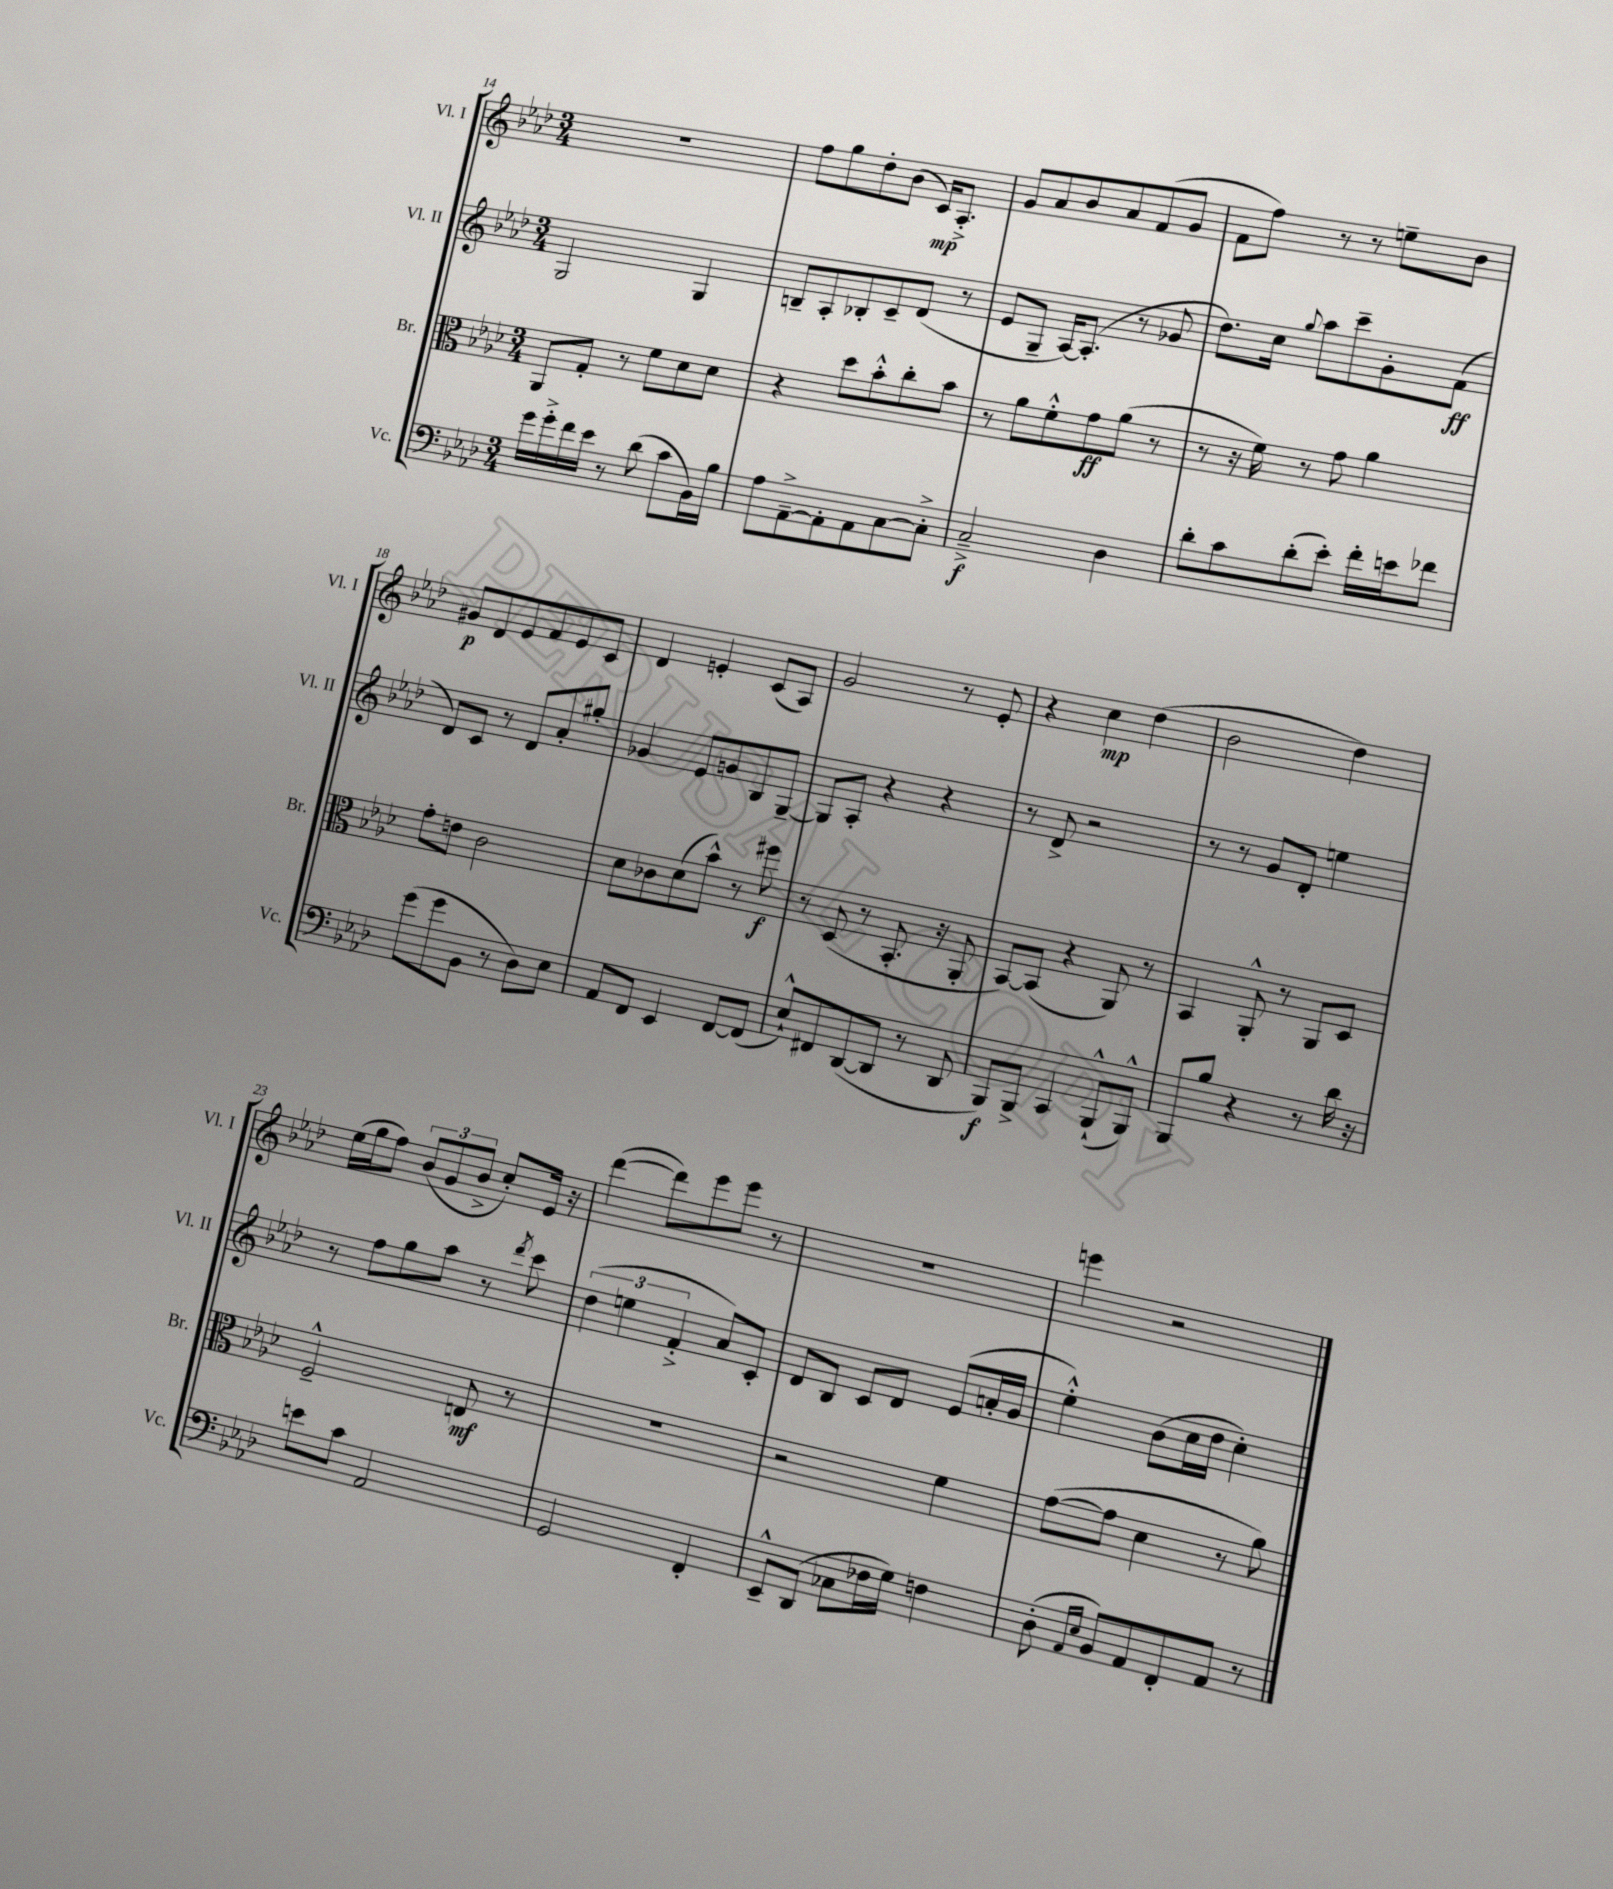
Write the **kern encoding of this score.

**kern	**kern	**kern	**kern
*staff4	*staff3	*staff2	*staff1
*clefF4	*clefC3	*clefG2	*clefG2
*k[b-e-a-d-]	*k[b-e-a-d-]	*k[b-e-a-d-]	*k[b-e-a-d-]
*M3/4	*M3/4	*M3/4	*M3/4
16g\LL	8AA-/L	2G/	2.r
16g'^\	.	.	.
16f\	8G'/J	.	.
16e-\JJ	.	.	.
8r	8r	.	.
(8d-\	8f\L	.	.
8c\L	8d-\	4G/	.
16BB-\L)	8d-\J	.	.
16B-\JJ	.	.	.
=	=	=	=
8A-\L	4r	8B~/L	8ff\L
[8AA-~^\	.	8A-'/	8gg\
8AA-'\]	8dd-\L	8B-'/	8dd-'\
8AA-\	8b-'^^\	8c~/	(8b-\J
[8C\	8cc'\	(8d-/J	16c/LK)
.	.	.	8.A-'^/J
8C'^\]J	8b-\J	8r	.
=	=	=	=
2C~^/	8r	8e-/L	8g/L
.	8a-\L	8G~/J	8a-/
.	8f'^^\	[16A-/LK)	8b-/
.	.	(8.A-'/]J	.
.	8g\	.	8a-/
4D-\	(8a-\J	8r	(8f/
.	8r	8g-/	8g/J
=	=	=	=
8d-'\L	8r	8.dd-\L)	8f\L
8c\	16r	.	8ff\J)
.	16f\)	16cc\Jk	.
.	.	8qqgg/	.
(8d-'\	8r	8aa-\L	8r
8e-'\J)	8g\	8ccc~\	8r
16f'\LL	4a-\	8g'\	8ee~\L
16e\J	.	.	.
8f-\J	.	(8f\J	8b-\J
=	=	=	=
(8g\L	8g'\L	8d-/L)	8g#/L
8g\	8e\J	8c/J	8d-/
8BB-\J	2c\	8r	8e-/
8r	.	8d-/L	8f/
8D-\L)	.	8a-'/	8e-/
8E-\J	.	8gg#'/J	8c/J
=	=	=	=
8AA-/L	8d-\L	4g-/	4d-/
8FF/J	8c-\	.	.
4EE-/	(8d-\	8e-/L	4e'/
.	8b-^^\J)	8g/	.
[8FF/L	8r	8B-/	(8c/L
(8FF/]J	8ff#\	[8G~/J	8A-/J)
=	=	=	=
8E-`^^/L)	8r	8G/]L	2g/
8FF#/	(8D-/	8A-'/J	.
([8DD-/	8r	4r	.
8DD-/]J	8.BB-'/	.	.
8r	.	4r	8r
.	16r	.	.
8DD-/	8AA-'/	.	8e-'/
=	=	=	=
8BBB-/L)	[8BB-/L)	8r	4r
8BBB-^/J	(8BB-/]J	8d-^/	.
4CC/	4r	2r	4cc\
(8BBB-`^^/L	8AA-/)	.	(4dd-\
8BBB-^^/J)	8r	.	.
=	=	=	=
8BBB-/L	4BB-/	8r	2b-\
8B-/J	.	8r	.
4r	8AA-'^^/	8g/L	.
.	8r	8d-'/J	.
8r	8AA-/L	4ee\	4dd-\)
16d-\	8D-/J	.	.
16r	.	.	.
=	=	=	=
8e\L	2F~^^/	8r	(16ee-\LL
.	.	.	16gg\J
8c\J	.	8ff\L	8ff\J)
2AA-/	.	8gg\	(12b-/L
.	.	.	12g/
.	.	8aa-\J	.
.	.	.	12b-^/J
.	8E/	8r	8cc'/L)
.	.	8qddd-/	.
.	8r	8ccc\	16e-/Jk
.	.	.	16r
=	=	=	=
2GG/	2.r	(6dd-\	([4ddd-\
.	.	6ee\	.
.	.	.	8ddd-\]L)
.	.	6f'^/	.
.	.	.	8eee-\
4FF'/	.	8a-/L)	8eee-\J
.	.	8c'/J	8r
=	=	=	=
8EE-~^^/L	2r	8d-/L	2.r
(8DD-/J	.	8B-/J	.
8C-\L	.	8c/L	.
16F-\L	.	8d-/J	.
16G\JJ)	.	.	.
4F\	4f\	(8e-/L	.
.	.	16a'/L	.
.	.	16g/JJ	.
=	=	=	=
(8D-'\	([8g\L	4ee-'^^\)	4eee\
16qqAA-/LL	.	.	.
16qqE-/JJ	.	.	.
8BB-/L)	8g\]J	.	.
8AA-/	4d-\	(8b-\L	2r
8FF'/	.	16cc\L	.
.	.	16dd-\JJ	.
8AA-/J	8r	4cc'\)	.
8r	8a-\)	.	.
==	==	==	==
*-	*-	*-	*-
